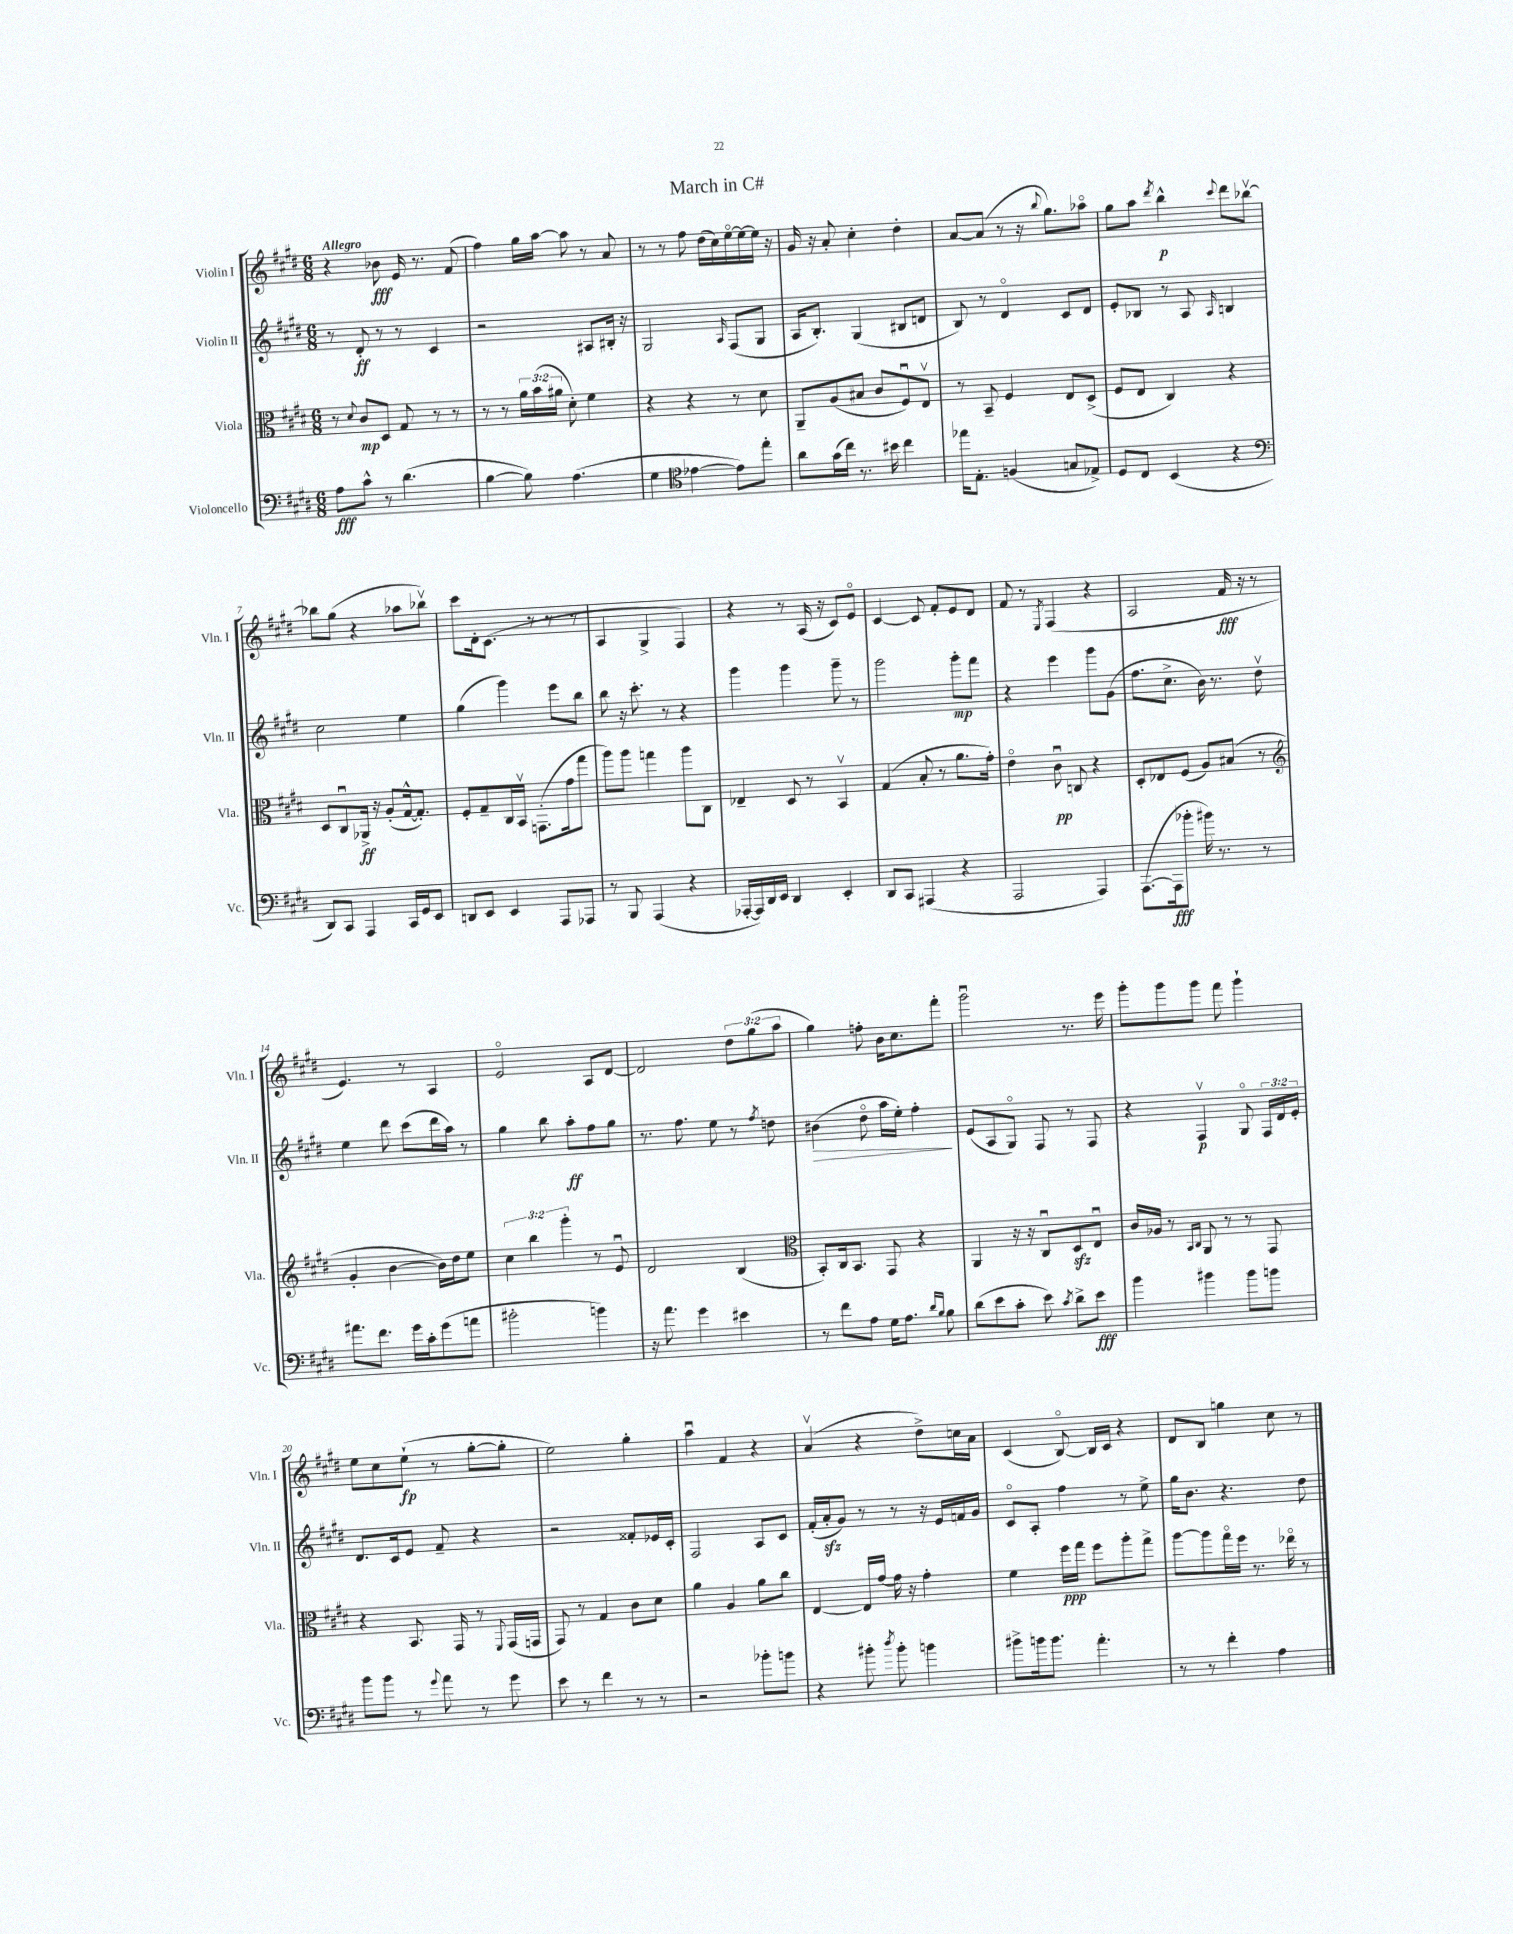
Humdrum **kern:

**kern	**dynam	**kern	**dynam	**kern	**dynam	**kern	**dynam
*part4	*part4	*part3	*part3	*part2	*part2	*part1	*part1
*staff4	*staff4	*staff3	*staff3	*staff2	*staff2	*staff1	*staff1
*I"Violoncello	*	*I"Viola	*	*I"Violin II	*	*I"Violin I	*
*I'Vc.	*	*I'Vla.	*	*I'Vln. II	*	*I'Vln. I	*
*clefF4	*	*clefC3	*	*clefG2	*	*clefG2	*
*k[f#c#g#d#]	*	*k[f#c#g#d#]	*	*k[f#c#g#d#]	*	*k[f#c#g#d#]	*
*M6/8	*	*M6/8	*	*M6/8	*	*M6/8	*
=1	=1	=1	=1	=1	=1	=1	=1
!	!	!	!	!	!	!LO:TX:a:B:t=Allegro	!
8A\L	fff	8r	.	8r	.	4r	.
.	.	8qqd#/	.	.	.	.	.
8c#^^\J	.	8c#/L	mp	8d#'/	ff	.	.
8r	.	8D#/J	.	8r	.	8b-X\	fff
(4.d#\	.	8G#/	.	8r	.	16e/	.
.	.	.	.	.	.	8.r	.
.	.	8r	.	4c#/	.	.	.
.	.	8r	.	.	.	(8f#/	.
=2	=2	=2	=2	=2	=2	=2	=2
[4B\	.	8r	.	2r	.	4ff#\)	.
.	.	8r	.	.	.	.	.
8B\])	.	24a\LL	.	.	.	16gg#\LL	.
.	.	(24b\	.	.	.	.	.
.	.	.	.	.	.	[16aa\JJ	.
.	.	24a#X\JJ	.	.	.	.	.
(4.A\	.	8d#'\)	.	.	.	8aa\]	.
.	.	4f#\	.	8A#X/L	.	8r	.
.	.	.	.	16B#X'/Jk	.	8a/	.
.	.	.	.	16r	.	.	.
=3	=3	=3	=3	=3	=3	=3	=3
4G#\	.	4r	.	2G#/	.	8r	.
.	.	.	.	.	.	8r	.
*clefC4	*	*	*	*	*	*	*
[4e-X\	.	4r	.	.	.	8ff#\	.
.	.	.	.	.	.	(16dd#\LL	.
.	.	.	.	.	.	16cc#\)	.
.	.	.	.	16qqA/	.	.	.
8e-\L])	.	8r	.	(8F#/L	.	[16ee\	.
.	.	.	.	.	.	16ee\_	.
8ee'\J	.	8d#\	.	8G#/J	.	16ee\JJ]	.
.	.	.	.	.	.	16r	.
=4	=4	=4	=4	=4	=4	=4	=4
8a\L	.	8AA~/L	.	16A/KL	.	16g#/	.
.	.	.	.	8.B'/J)	.	16r	.
(16g#\L	.	(8A/	.	.	.	8a'/	.
16cc#\JJ)	.	.	.	.	.	.	.
8.r	.	8B#X/J	.	(4G#/	.	4cc#'\	.
.	.	8c#/L	.	.	.	.	.
16b#X\	.	.	.	.	.	.	.
4cc#\	.	8F#u/)	.	8B#X/L	.	4dd#'\	.
.	.	8Ev/J	.	8dn/J	.	.	.
=5	=5	=5	=5	=5	=5	=5	=5
16ee-X\KL	.	8r	.	8B/)	.	[8a/L	.
8.E'\J	.	.	.	.	.	.	.
.	.	8BB~/	.	8r	.	(8a/J]	.
(4Fn/	.	4F#/	.	4d#/	.	8r	.
.	.	.	.	.	.	16r	.
.	.	.	.	.	.	8qqbb/	.
.	.	.	.	.	.	8.gg#\L)	.
8Gn/L	.	8E/L	.	8c#/L	.	.	.
8E-X^/J)	.	(8D#^/J	.	8d#/J	.	8aa-X\J	.
=6	=6	=6	=6	=6	=6	=6	=6
8D#/L	.	8F#/L	.	8e'/L	.	8gg#\L	.
8C#/J	.	8E/J	.	8B-X/J	.	8aa\J	.
.	.	.	.	.	.	8qddd#/	.
(4BB/	.	4C#/)	.	8r	.	4bb^^\	p
.	.	.	.	8A/	.	.	.
.	.	.	.	16qqA/	.	8qqccc#/	.
4r	.	4r	.	4Bn/	.	8ddd#\L	.
.	.	.	.	.	.	[8bb-Xv\J	.
!!LO:LB:g=z
=7	=7	=7	=7	=7	=7	=7	=7
*clefF4	*	*	*	*	*	*	*
8DD#/L)	.	8D#/L	.	2cc#\	.	8bb-X\L]	.
8CC#/J	.	8C#u/	.	.	.	(8gg#\J	.
4AAA/	.	16AA-X^/Jk	ff	.	.	4r	.
.	.	16r	.	.	.	.	.
.	.	(8A'/L	.	.	.	.	.
16CC#/LL	.	[16G#^^/k	.	4ee\	.	8aa-X\L	.
16GG#/J	.	8.G#'/J])	.	.	.	.	.
8EE/J	.	.	.	.	.	8bb-Xv\J)	.
=8	=8	=8	=8	=8	=8	=8	=8
8DDn/L	.	8F#'/L	.	(4gg#\	.	8ccc#\L	.
8EE/J	.	8G#~/	.	.	.	16d#'\k	.
.	.	.	.	.	.	(8.c#\J	.
4EE/	.	16C#/L	.	4ggg#\)	.	.	.
.	.	16BBv/JJ	.	.	.	.	.
.	.	(8.GGn'\L	.	.	.	8r	.
8AAA/L	.	.	.	8eee\L	.	8r	.
.	.	16g#\k	.	.	.	.	.
8AAA-X/J	.	8gg#\J	.	8bb\J	.	8r	.
=9	=9	=9	=9	=9	=9	=9	=9
8r	.	8aa\L)	.	8bb\	.	4A/	.
8BBB/	.	8aa\J	.	16r	.	.	.
.	.	.	.	8.ccc#'\	.	.	.
(4AAA/	.	4ggn\	.	.	.	4G#^/	.
.	.	.	.	8r	.	.	.
4r	.	8aa\L	.	4r	.	4F#/)	.
.	.	8C#\J	.	.	.	.	.
=10	=10	=10	=10	=10	=10	=10	=10
[16AAA-X'/LL	.	4E-X~/	.	4ggg#\	.	4r	.
16AAA-/])	.	.	.	.	.	.	.
16DD#/	.	.	.	.	.	.	.
16EE/JJ	.	.	.	.	.	.	.
4DD#/	.	8D#/	.	4ggg#\	.	8r	.
.	.	8r	.	.	.	(16A/	.
.	.	.	.	.	.	16r	.
4EE'/	.	4BBv/	.	8ggg#~\	.	8c#/L)	.
.	.	.	.	8r	.	8e/J	.
=11	=11	=11	=11	=11	=11	=11	=11
8DD#/L	.	(4G#/	.	2ggg#\	.	[4c#/	.
8CC#/J	.	.	.	.	.	.	.
(4AAA#X/	.	8B'/	.	.	.	8c#/]	.
.	.	8r	.	.	.	8f#'/L	.
4r	.	8.a\L	.	8ggg#'\L	mp	8e/	.
.	.	.	.	8fff#\J	.	8d#/J	.
.	.	16g#'\Jk)	.	.	.	.	.
=12	=12	=12	=12	=12	=12	=12	=12
2AAA/	.	4e\	.	4r	.	8f#/	.
.	.	.	.	.	.	8r	.
.	.	.	.	.	.	8qE/	.
.	.	8c#u\	pp	4eee\	.	(4F#/	.
.	.	8Cn/	.	.	.	.	.
4AAA/)	.	4r	.	8ggg#\L	.	4r	.
.	.	.	.	(8g#\J	.	.	.
=13	=13	=13	=13	=13	=13	=13	=13
([8.AAA\L	.	8D#'/L	.	8.ff#\L	.	2A/	.
.	.	8E-X/	.	.	.	.	.
16AAA\k]	fff	.	.	8.cc#^\J	.	.	.
8b-X'\J	.	(8F#/J	.	.	.	.	.
16b#X\)	.	8A/L)	.	16b\)	.	.	.
8.r	.	.	.	8.r	.	.	.
.	.	(8B#X/J	.	.	.	16f#/	fff
.	.	.	.	.	.	16r	.
8r	.	8r	.	8dd#v\	.	8r	.
!!LO:LB:g=z
=14	=14	=14	=14	=14	=14	=14	=14
*	*	*clefG2	*	*	*	*	*
8.a#X\L	.	4g#'/	.	4ee\	.	4.e/)	.
8.f#\J	.	.	.	.	.	.	.
.	.	[4b\	.	8ddd#\	.	.	.
16g#\LL	.	.	.	(8ccc#\L	.	8r	.
16c#'\J	.	.	.	.	.	.	.
(8g#\	.	16b\LL])	.	16ddd#\L	.	4A/	.
.	.	16dd#\J	.	16aa\JJ)	.	.	.
8an\J	.	8ee\J	.	8r	.	.	.
=15	=15	=15	=15	=15	=15	=15	=15
2b#X'\	.	6cc#\	.	4gg#\	.	2e/	.
.	.	6bb\	.	.	.	.	.
.	.	.	.	8bb\	.	.	.
.	.	6ggg#'\	.	.	.	.	.
.	.	.	.	8aa'\L	ff	.	.
4bn\)	.	8r	.	8ff#\	.	8A/L	.
.	.	8eu/	.	8gg#\J	.	[8d#/J	.
=16	=16	=16	=16	=16	=16	=16	=16
16r	.	2d#/	.	8.r	.	2d#/]	.
8.a\	.	.	.	.	.	.	.
.	.	.	.	8.ff#\	.	.	.
4g#\	.	.	.	.	.	.	.
.	.	.	.	8ee\	.	.	.
4e#X\	.	(4B/	.	8r	.	12dd#\L	.
.	.	.	.	.	.	(12gg#\	.
.	.	.	.	8qff#/	.	.	.
.	.	.	.	8ddn\	.	.	.
.	.	.	.	.	.	12aa\J	.
=17	=17	=17	=17	=17	=17	=17	=17
*	*	*clefC3	*	*	*	*	*
!	!	!	!	!	!LO:HP:b	!	!
8r	.	8BB'/L)	.	(4b#X\	>	4gg#\)	.
8f#\L	.	16C#/k	.	.	.	.	.
.	.	8.BB/J	.	.	.	.	.
8A\J	.	.	.	8dd#\	.	8ffn'\	.
16G#\KL	.	8GG#/	.	16aa\LL	.	16b\KL	.
8.A\J	.	.	.	16ee'\JJ)	.	8.cc#\	.
.	.	4r	.	4ff#'\	.	.	.
16qqd#/LL	.	.	.	.	.	.	.
16qqB/JJ	.	.	.	.	.	.	.
8B\	.	.	.	.	.	8fff#'\J	.
.	.	.	.	.	]	.	.
=18	=18	=18	=18	=18	=18	=18	=18
(8d#\L	.	4AA/	.	(8e/L	.	2ggg#u\	.
8e\	.	.	.	8A/	.	.	.
8c#'\J	.	16r	.	8G#/J)	.	.	.
.	.	16r	.	.	.	.	.
8e\)	.	8C#u/L	.	8F#/	.	.	.
8qc#/	.	.	.	.	.	.	.
8d#^\L	.	8D#zz/	.	8r	.	8.r	.
8e\J	fff	8Eu/J	.	8F#/	.	.	.
.	.	.	.	.	.	16eee\	.
=19	=19	=19	=19	=19	=19	=19	=19
4b\	.	16c#/LL	.	4r	.	8ggg#'\L	.
.	.	16A-X/JJ	.	.	.	.	.
.	.	8r	.	.	.	8ggg#\	.
.	.	16qqBB/LL	.	.	.	.	.
.	.	16qqC#/JJ	.	.	.	.	.
4b#X\	.	8AA/	.	4F#v/	p	8ggg#\J	.
.	.	8r	.	.	.	8fff#\	.
8b#\L	.	8r	.	8G#/	.	4ggg#`\	.
8bn\J	.	8GG#/	.	24F#/LL	.	.	.
.	.	.	.	24d#/	.	.	.
.	.	.	.	24e'/JJ	.	.	.
!!LO:LB:g=z
=20	=20	=20	=20	=20	=20	=20	=20
8b\L	.	4r	.	8.d#/L	.	8ee\L	.
8b\J	.	.	.	.	.	8cc#\	.
.	.	.	.	16c#/k	.	.	.
8r	.	8.BB/	.	8e/J	.	(8ee`\J	fp
8qqg#/	.	.	.	.	.	.	.
8a\	.	.	.	8f#~/	.	8r	.
.	.	16GG#/	.	.	.	.	.
8r	.	8r	.	4r	.	[8gg#'\L	.
.	.	8qqFF#/	.	.	.	.	.
8g#\	.	(16GG#/LL	.	.	.	8gg#'\J]	.
.	.	16GGn/JJ	.	.	.	.	.
=21	=21	=21	=21	=21	=21	=21	=21
8e\	.	8GG#/)	.	2r	.	2ee\)	.
8r	.	8r	.	.	.	.	.
4f#\	.	4G#/	.	.	.	.	.
8r	.	8c#\L	.	8f##X'/L	.	4gg#'\	.
8r	.	8d#\J	.	16e-X/L	.	.	.
.	.	.	.	16c#'/JJ	.	.	.
=22	=22	=22	=22	=22	=22	=22	=22
2r	.	4a\	.	2F#/	.	4aau\	.
.	.	4A/	.	.	.	4f#/	.
8b-X'\L	.	8a\L	.	8A/L	.	4r	.
8bn\J	.	8cc#\J	.	8c#/J	.	.	.
=23	=23	=23	=23	=23	=23	=23	=23
4r	.	[4E/	.	(16f#'/LL	.	(4av/	.
.	.	.	.	16azz'/J	.	.	.
.	.	.	.	8g#/J)	.	.	.
8b#X'\	.	16E/LL]	.	8r	.	4r	.
.	.	[16g#/JJ	.	.	.	.	.
8qdd#/	.	.	.	.	.	.	.
8b#'\	.	16g#\]	.	8r	.	.	.
.	.	16r	.	.	.	.	.
4bn\	.	4g#'\	.	16r	.	8dd#^\L)	.
.	.	.	.	16e/LL	.	.	.
.	.	.	.	16fn/	.	16ccn\L	.
.	.	.	.	16g#/JJ	.	16a\JJ	.
=24	=24	=24	=24	=24	=24	=24	=24
8b#X^\L	.	4f#\	.	8c#/L	.	(4c#/	.
16bn\k	.	.	.	8A'/J	.	.	.
8.b\J	.	.	.	.	.	.	.
.	.	16ff#\LL	ppp	4ff#\	.	[8B/)	.
.	.	16gg#\JJ	.	.	.	.	.
4.a'\	.	8ff#\L	.	.	.	16B/LL]	.
.	.	.	.	.	.	16c#/JJ	.
.	.	8aa'\	.	8r	.	4r	.
.	.	8gg#^\J	.	8ee^\	.	.	.
=25	=25	=25	=25	=25	=25	=25	=25
8r	.	[8aa\L	.	16gg#\KL	.	8d#/L	.
.	.	.	.	8.b\J	.	.	.
8r	.	8aa\]	.	.	.	8B/J	.
4f#'\	.	16gg#\L	.	4.r	.	4ggn\	.
.	.	16ff#\JJ	.	.	.	.	.
.	.	8.r	.	.	.	.	.
4A\	.	.	.	.	.	8cc#\	.
.	.	16ee-X\	.	.	.	.	.
.	.	8r	.	8dd#\	.	8r	.
==	==	==	==	==	==	==	==
*-	*-	*-	*-	*-	*-	*-	*-
